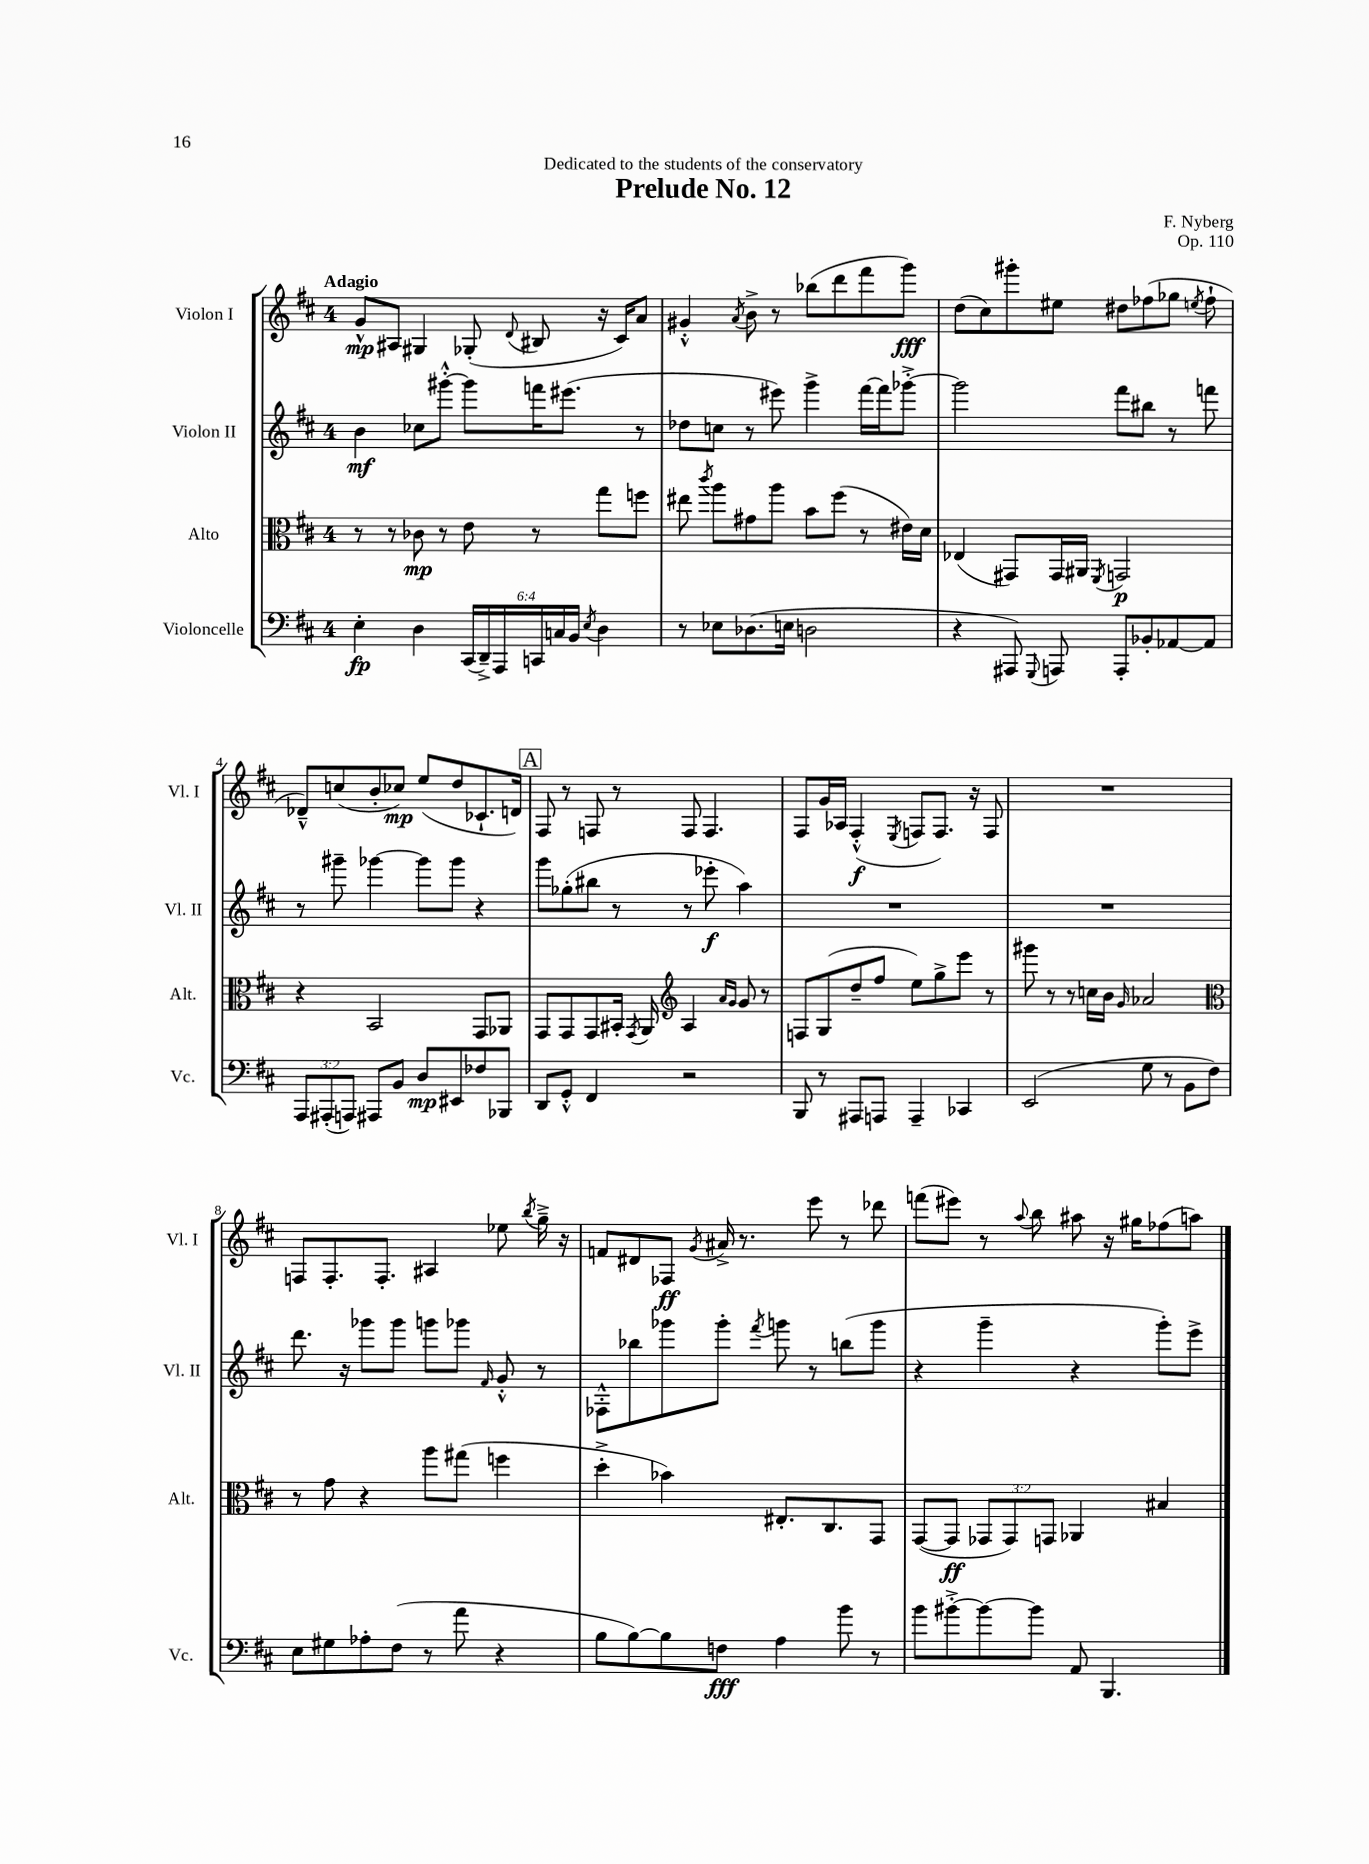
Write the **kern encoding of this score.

**kern	**dynam	**kern	**dynam	**kern	**dynam	**kern	**dynam
*part4	*part4	*part3	*part3	*part2	*part2	*part1	*part1
*staff4	*staff4	*staff3	*staff3	*staff2	*staff2	*staff1	*staff1
*I"Violoncelle	*	*I"Alto	*	*I"Violon II	*	*I"Violon I	*
*I'Vc.	*	*I'Alt.	*	*I'Vl. II	*	*I'Vl. I	*
*clefF4	*	*clefC3	*	*clefG2	*	*clefG2	*
*k[f#c#]	*	*k[f#c#]	*	*k[f#c#]	*	*k[f#c#]	*
*M4/4	*	*M4/4	*	*M4/4	*	*M4/4	*
=1	=1	=1	=1	=1	=1	=1	=1
!	!	!	!	!	!	!LO:TX:a:B:t=Adagio	!
4E'\	fp	8r	.	4b\	mf	8g^^/L	mp
.	.	8r	.	.	.	8A#X/J	.
4D\	.	8c-X\	mp	8cc-X\L	.	4G#X/	.
.	.	8r	.	[8ggg#X'^^\J	.	.	.
(24CC#/LL	.	8e\	.	8ggg#\L]	.	(8G-X'/	.
24DD~^/)	.	.	.	.	.	.	.
24AAA/	.	.	.	.	.	.	.
.	.	.	.	.	.	8qqd/	.
24CCn/	.	8r	.	16fffn\K	.	8B#X/	.
24Cn/	.	.	.	.	.	.	.
.	.	.	.	(8.eee#X\J	.	.	.
24BB/JJ	.	.	.	.	.	.	.
8qE/	.	.	.	.	.	.	.
4D\	.	8gg\L	.	.	.	16r	.
.	.	.	.	.	.	16c#/KL)	.
.	.	8ffn\J	.	8r	.	8a/J	.
=2	=2	=2	=2	=2	=2	=2	=2
8r	.	8ee#X\	.	8dd-X\L	.	4g#X'^^/	.
.	.	8qccc#/	.	.	.	.	.
8E-X\L	.	8aa\L	.	8ccn\J	.	.	.
.	.	.	.	.	.	8qa/	.
(8.D-X\	.	8g#X\	.	8r	.	8b^\	.
.	.	8aa\J	.	8eee#X\)	.	8r	.
16En\Jk	.	.	.	.	.	.	.
2Dn\	.	8b\L	.	4ggg^\	.	(8bb-X\L	.
.	.	(8ff#\J	.	.	.	8ddd\	.
.	.	8r	.	[16fff#\LL	.	8fff#\	.
.	.	.	.	16fff#\J]	.	.	.
.	.	16e#X\LL)	.	[8ggg-X'^\J	.	8ggg\J)	fff
.	.	16d\JJ	.	.	.	.	.
=3	=3	=3	=3	=3	=3	=3	=3
4r	.	(4E-X/	.	2ggg-\]	.	(8dd\L	.
.	.	.	.	.	.	8cc#\)	.
8AAA#X/)	.	8GG#X/L)	.	.	.	8ggg#X'\	.
8qqGGG/	.	.	.	.	.	.	.
8AAAn/	.	16GG#/L	.	.	.	8ee#X\J	.
.	.	16AA#X/JJ	.	.	.	.	.
.	.	8qFF#/	.	.	.	.	.
8AAA'/L	.	2GGn/	p	8fff#\L	.	8dd#X\L	.
8BB-X'/	.	.	.	8bb#X\J	.	(8ff-X\	.
[8AA-X/	.	.	.	8r	.	8gg-X\J	.
.	.	.	.	.	.	8qeen/	.
8AA-/J]	.	.	.	8fffn\	.	8ff-`\	.
!!LO:LB:g=z
=4	=4	=4	=4	=4	=4	=4	=4
12AAA/L	.	4r	.	8r	.	8d-X~^^/L)	.
(12AAA#X'/	.	.	.	.	.	.	.
.	.	.	.	8ggg#X~\	.	(8ccn/	.
12AAAn/J)	.	.	.	.	.	.	.
8AAA#X/L	.	2BB/	.	[4ggg-X\	.	8b'/	.
8BB/J	.	.	.	.	.	8cc-X/J)	mp
8D/L	mp	.	.	8ggg-\L]	.	(8ee/L	.
8EE#X/	.	.	.	8ggg-\J	.	8dd/	.
8F-X/	.	8GG/L	.	4r	.	8.c-X`/	.
8BBB-X/J	.	8AA-X/J	.	.	.	.	.
.	.	.	.	.	.	16dn/Jk)	.
!!LO:REH:place=s1:t=A
=5	=5	=5	=5	=5	=5	=5	=5
8DD/L	.	8GG/L	.	8ggg\L	.	8F#/	.
8GG'^^/J	.	8GG/	.	(8gg-X'\	.	8r	.
4FF#/	.	8GG/	.	8bb#X\J	.	8Fn/	.
.	.	16BB#X'/Jk	.	8r	.	8r	.
.	.	8qGG/	.	.	.	.	.
.	.	16AA/	.	.	.	.	.
*	*	*clefG2	*	*	*	*	*
2r	.	4A/	.	8r	.	8F/	.
.	.	.	.	8eee-X'\	f	4.F/	.
.	.	16qqa/LL	.	.	.	.	.
.	.	16qqg/JJ	.	.	.	.	.
.	.	8g/	.	4aa\)	.	.	.
.	.	8r	.	.	.	.	.
=6	=6	=6	=6	=6	=6	=6	=6
8BBB/	.	8Fn/L	.	1r	.	8F#/L	.
8r	.	(8G/	.	.	.	16g/L	.
.	.	.	.	.	.	16A-X/JJ	.
8AAA#X/L	.	8dd~/	.	.	.	(4F#'^^/	f
8AAAn/J	.	8ff#/J	.	.	.	.	.
.	.	.	.	.	.	8qE/	.
4AAA~/	.	8ee\L)	.	.	.	8Fn/L	.
.	.	8gg^\	.	.	.	8.F/J)	.
4CC-X/	.	8eee\J	.	.	.	.	.
.	.	.	.	.	.	16r	.
.	.	8r	.	.	.	8F/	.
=7	=7	=7	=7	=7	=7	=7	=7
(2EE/	.	8ggg#X\	.	1r	.	1r	.
.	.	8r	.	.	.	.	.
.	.	8r	.	.	.	.	.
.	.	16ccn\LL	.	.	.	.	.
.	.	16b\JJ	.	.	.	.	.
.	.	16qqg/	.	.	.	.	.
8G\	.	2a-X/	.	.	.	.	.
8r	.	.	.	.	.	.	.
8BB\L	.	.	.	.	.	.	.
8F#\J)	.	.	.	.	.	.	.
!!LO:LB:g=z
=8	=8	=8	=8	=8	=8	=8	=8
*	*	*clefC3	*	*	*	*	*
8E\L	.	8r	.	8.ddd\	.	8Fn/L	.
8G#X\	.	8g\	.	.	.	8.F'/	.
.	.	.	.	16r	.	.	.
8A-X'\	.	4r	.	8ggg-X\L	.	.	.
.	.	.	.	.	.	8.F'/J	.
(8F#\J	.	.	.	8ggg-\J	.	.	.
8r	.	8aa\L	.	8gggn\L	.	4A#X/	.
8a\	.	(8gg#X\J	.	8ggg-X\J	.	.	.
.	.	.	.	16qqf#/	.	.	.
4r	.	4ffn\	.	8g'^^/	.	8ee-X\	.
.	.	.	.	.	.	8qbb/	.
.	.	.	.	8r	.	16gg~^\	.
.	.	.	.	.	.	16r	.
=9	=9	=9	=9	=9	=9	=9	=9
8B\L	.	4dd'^\	.	8F-X'^^\L	.	8fn/L	.
[8B\)	.	.	.	8bb-X\	.	8d#X/	.
8B\]	.	4b-X\)	.	8ggg-X\	.	8F-X/J	ff
.	.	.	.	.	.	8qg/	.
8Fn\J	fff	.	.	8ggg-'\J	.	16a#X^/	.
.	.	.	.	.	.	8.r	.
.	.	.	.	8qfff#/	.	.	.
4A\	.	8.E#X'/L	.	8gggn\	.	.	.
.	.	.	.	8r	.	8eee\	.
.	.	8.C#/	.	.	.	.	.
8b\	.	.	.	(8bbn\L	.	8r	.
8r	.	8GG/J	.	8ggg\J	.	8ddd-X\	.
=10	=10	=10	=10	=10	=10	=10	=10
8b\L	.	([8GG/L	.	4r	.	(8fffn\L	.
[8b#X'^\	.	8GG/J]	ff	.	.	8eee#X\J)	.
8b#\_	.	12GG-X/L	.	4ggg~\	.	8r	.
.	.	12GG-/)	.	.	.	.	.
.	.	.	.	.	.	8qqaa/	.
8b#\J]	.	.	.	.	.	8bb\	.
.	.	12GGn/J	.	.	.	.	.
8AA/	.	4AA-X/	.	4r	.	8aa#X\	.
4.BBB/	.	.	.	.	.	16r	.
.	.	.	.	.	.	16gg#X\KL	.
.	.	4B#X/	.	8ggg'\L)	.	(8ff-X\	.
.	.	.	.	8eee^\J	.	8aan\J)	.
==	==	==	==	==	==	==	==
*-	*-	*-	*-	*-	*-	*-	*-
